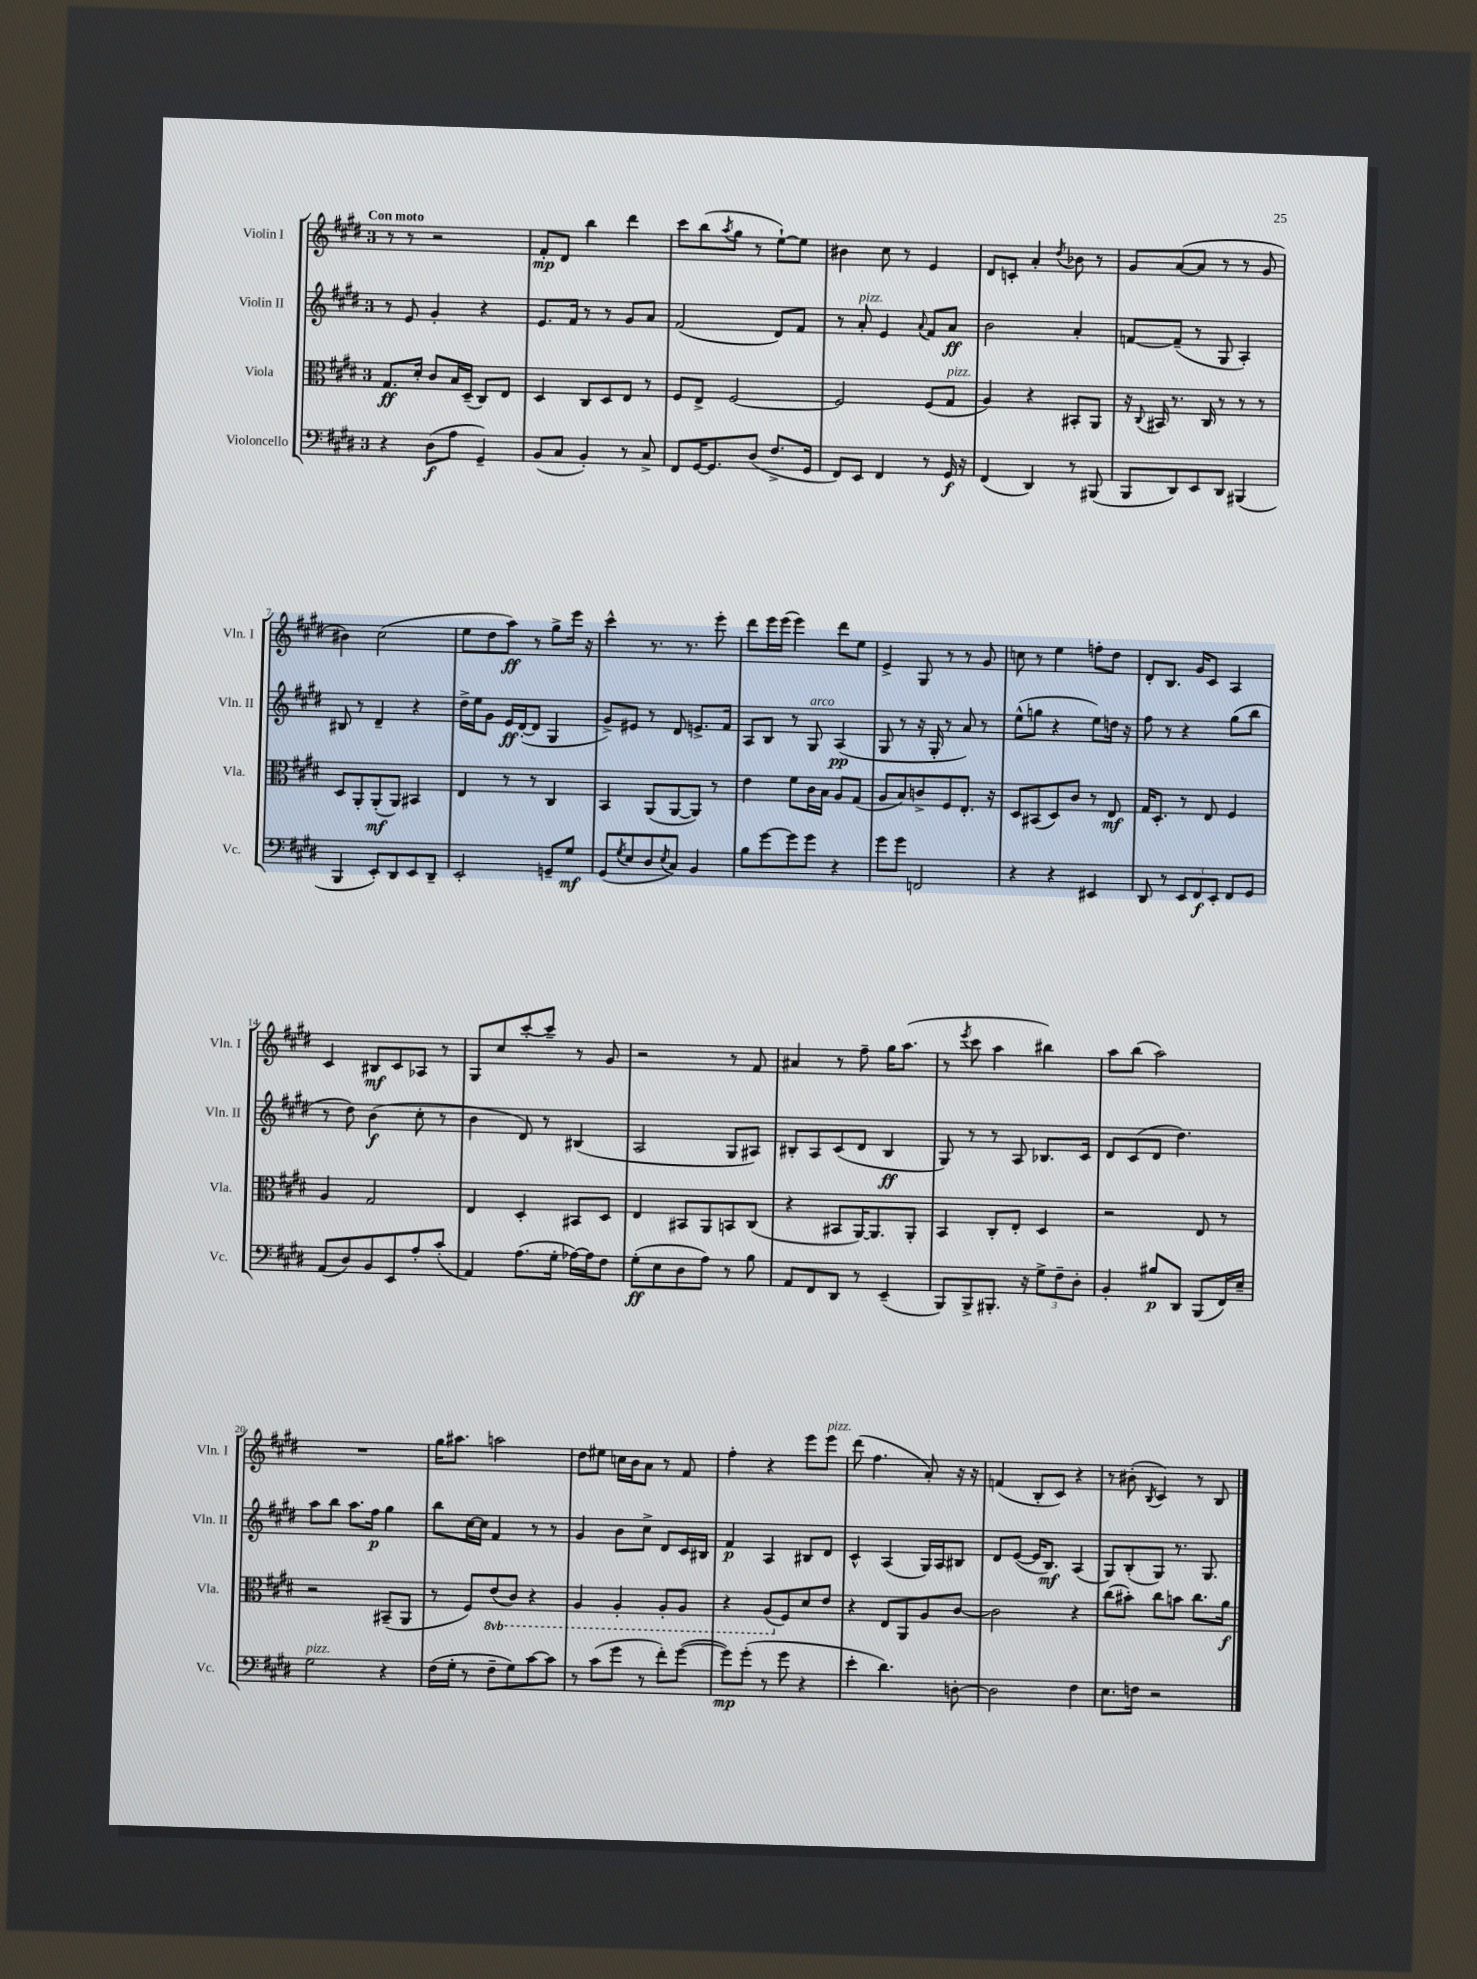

**kern	**kern	**kern	**kern
*staff4	*staff3	*staff2	*staff1
*clefF4	*clefC3	*clefG2	*clefG2
*k[f#c#g#d#]	*k[f#c#g#d#]	*k[f#c#g#d#]	*k[f#c#g#d#]
*M3/4	*M3/4	*M3/4	*M3/4
4r	8.G#/L	8r	8r
.	.	8e/	8r
.	16d#'/Jk	.	.
(8D#\L	8c#/L	4g#'/	2r
8A\J	16B/L	.	.
.	(16D#~/JJ	.	.
4GG#~/)	8C#/L)	4r	.
.	8E/J	.	.
=	=	=	=
(8BB/L	4D#/	8.e/L	8f#'/L
8C#/J	.	.	8d#/J
.	.	16f#/Jk	.
4BB'/)	8C#/L	8r	4bb\
.	8D#/	8r	.
8r	8E/J	8g#/L	4ddd#\
8C#^/	8r	8a/J	.
=	=	=	=
8FF#/L	8F#/L	(2f#/	8ccc#\L
[16GG#/K	8E^/J	.	(8bb\
8.GG#/]	.	.	.
.	.	.	8qaa/
.	[2F#/	.	8gg#\J
(8D#/J	.	.	8r
8.F#^/L	.	8d#/L)	[8ee`\L)
.	.	8f#/J	8ee\]J
16GG#/Jk	.	.	.
=	=	=	=
8FF#/L)	2F#/]	8r	4b#\
8EE/J	.	8a'/	.
4FF#/	.	4e/	8cc#\
.	.	.	8r
.	.	8qqa/	.
8r	(8F#/L	8f#/L	4e/
16GG#/	8G#/J	8a/J	.
16r	.	.	.
=	=	=	=
(4FF#/	4A/)	2b\	8d#/L
.	.	.	8c'/J
4DD#/)	4r	.	4a'/
.	.	.	8qdd#/
8r	8BB#'/L	4a'/	8b-\
(8BBB#/	8AA/J	.	8r
=	=	=	=
8BBB/L	16r	[8f/L	8g#/L
.	8qqC#/	.	.
.	16BB#/	.	.
8DD#/)	8.r	(8f~/]J	([8a/
8EE/	.	8r	8a/]J
.	16C#/	.	.
8DD#/J	8r	8G#/	8r
(4BBB#/	8r	4A'/)	8r
.	8r	.	8g#/
=	=	=	=
4BBB/	8D#/L	8B#/	4b#\)
.	8AA'/	8r	.
8EE'/L)	(8AA'/	4d#~/	(2cc#\
8DD#/	8AA/J)	.	.
8EE/	4BB#/	4r	.
8DD#~/J	.	.	.
=	=	=	=
2EE'/	4E/	16dd#^\LL	8ee\L
.	.	16ee\J	.
.	.	8g#\J	8dd#\
.	8r	16e/LL	8aa\J)
.	.	([16d#'/J	.
.	8r	8d#/]J	8r
8GG~/L	4C#/	4G#/	8gg#^\L
8G#/J	.	.	16eee\Jk
.	.	.	16r
=	=	=	=
(8GG#/L	4BB/	8g#^/L)	4ccc#^^\
8qG#/	.	.	.
8E/	.	8e#/J	.
8D#/	(8AA/L	8r	8.r
8qE/	.	.	.
8C#/J)	[8AA/	8d#/	.
.	.	.	8.r
4BB/	8AA/]J)	8.e^/L	.
.	8r	.	8eee'\
.	.	16f#/Jk	.
=	=	=	=
8B\L	4e\	8A/L	8ddd#\L
[8g#\	.	8B/J	16eee\L
.	.	.	(16eee\JJ
8g#\]	8f#\L	8r	4eee\)
8g#\J	16c#\L	8G#/	.
.	16B\JJ	.	.
4r	8A/L	(4A/	8ddd#\L
.	(8G#/J	.	8ee\J
=	=	=	=
8g#\L	8A/L	8G#/	4e^/
8g#\J	8B/)	8r	.
2FF/	8c^/	16r	8G#/
.	.	16G#'/	.
.	8F#/	8r	8r
.	8.E'/J	8a/)	8r
.	.	8r	8g#/
.	16r	.	.
=	=	=	=
4r	8D#/L	(8ee^^\L	8cc\
.	(8BB#/	8gg\J	8r
4r	8D#/)	4r	4ee\
.	8c#/J	.	.
4EE#/	8r	8ee\L)	8ff'\L
.	8E/	16dd\Jk	8dd#\J
.	.	16r	.
=	=	=	=
8DD#/	16G#/LK	8ff#\	8d#'/L
.	8.D#'/J	.	.
8r	.	8r	8.B/J
12EE/L	8r	4r	.
.	.	.	16g#/LK
12FF#/	.	.	.
.	8E/	.	8c#/J
12EE'/J	.	.	.
8FF#/L	4F#/	(8gg#\L	4A/
8GG#/J	.	8bb\J	.
=	=	=	=
(8AA/L	4A/	8r	4c#/
8D#/)	.	8dd#\)	.
8BB/	2G#/	(4b\	8B#/L
8EE/	.	.	8c#/
8A'/	.	8cc#'\	8A-/J
(8c#'/J	.	8r	8r
=	=	=	=
4AA/)	4E/	4b\	8G#/L
.	.	.	8cc#/
(8.A\L	4D#'/	8d#/)	[8ccc#'/
.	.	8r	8ccc#~/]J
16G#'\Jk	.	.	.
[16A-\LL)	8BB#/L	(4B#/	8r
16A-\]J	.	.	.
8F#\J	8D#/J	.	8g#/
=	=	=	=
(8G#'\L	4E/	2A/	2r
8E\	.	.	.
8D#\	8BB#/L	.	.
8A\J)	8AA/	.	.
8r	8BB/	8G#/L	8r
8B\	(8C#/J	8A#/J)	8f#/
=	=	=	=
8AA/L	4r	8B#'/L	4a#/
8FF#/	.	8A/	.
8DD#/J	8BB#/L	(8c#/	8r
8r	[16AA/K)	8d#/J	8ff#~\
.	8.AA/]	.	.
(4EE~/	.	4B#/	16gg#\LK
.	.	.	(8.aa\J
.	8AA'/J	.	.
=	=	=	=
8BBB/L)	4BB/	8G#/)	8r
.	.	.	8qeee/
8BBB^/	.	8r	8ccc#\
8.BBB#'/J	8C#'/L	8r	4aa\
.	8E'/J	8A/	.
16r	.	.	.
12G#^\L	4D#/	8.B-/L	4bb#\)
12F#~\	.	.	.
12D#'\J	.	.	.
.	.	16c#/Jk	.
=	=	=	=
4BB'/	2r	8d#/L	8aa\L
.	.	(8c#/	(8bb\J
8B#/L	.	8d#/J	2aa\)
8DD#/J	.	4.dd#\)	.
(8BBB/L	8E/	.	.
16FF#/L)	8r	.	.
16E~/JJ	.	.	.
=	=	=	=
2G#\	2r	8aa\L	2.r
.	.	8bb\J	.
.	.	8.aa\L	.
.	.	16ff#\Jk	.
4r	(8BB#~/L	4gg#\	.
.	8AA/J	.	.
=	=	=	=
(16F#\LL	8r	8bb\L	16gg#\LK
16G#'\JJ	.	.	8.aa#\J
8r	8F#/L)	[16cc#\L	.
.	.	16cc#\]JJ	.
8F#~\L	(8E/	4f#/	2aa\
8G#\)	8C#/J)	.	.
[8c#\	4r	8r	.
8c#\]J	.	8r	.
=	=	=	=
8r	4AA/	4g#/	8dd#\L
(8c#\L	.	.	8ee#\J
8g#\J	4AA'/	8b\L	16cc\LL
.	.	.	16b\J
8r	.	8cc#^\J	8a\J
8f#'\L)	8AA'/L	8d#/L	8r
([8g#\J	8AA/J	16c#/L	8f#/
.	.	16B#/JJ	.
=	=	=	=
8g#\]L)	4r	4f#/	4ff#'\
(8g#'\J	.	.	.
8r	(8AA/L	4A/	4r
8g#\	8F#/)	.	.
4r	8d#/	8B#/L	8eee\L
.	8e/J	8d#/J	8eee\J
=	=	=	=
4e'\	4r	4c#^^/	(8ddd#\
.	.	.	4.ff#\
4.d#\)	8E/L	(4A/	.
.	8AA/	.	.
.	8A/	16G#/LL)	8a'/)
.	.	16A/J	.
[8D'\	[8c#/J	8B#/J	16r
.	.	.	16r
=	=	=	=
2D\]	2c#\]	8d#/L	(4f/
.	.	([8e/J	.
.	.	16e/]LK	8B'/L
.	.	8.B/J)	.
.	.	.	8c#/J)
4F#\	4r	(4A/	4r
=	=	=	=
8.E\L	(8cc#\L	8G#/L)	8r
.	8b#'\J)	(8B'/	(8b#'\
16F\Jk	.	.	.
.	.	.	8qB/
2r	8cc#\L	8G#/J)	4c#/)
.	8b\J	8.r	.
.	8.cc#\L	.	8r
.	.	8.G#/	.
.	.	.	8B/
.	16a\Jk	.	.
==	==	==	==
*-	*-	*-	*-
